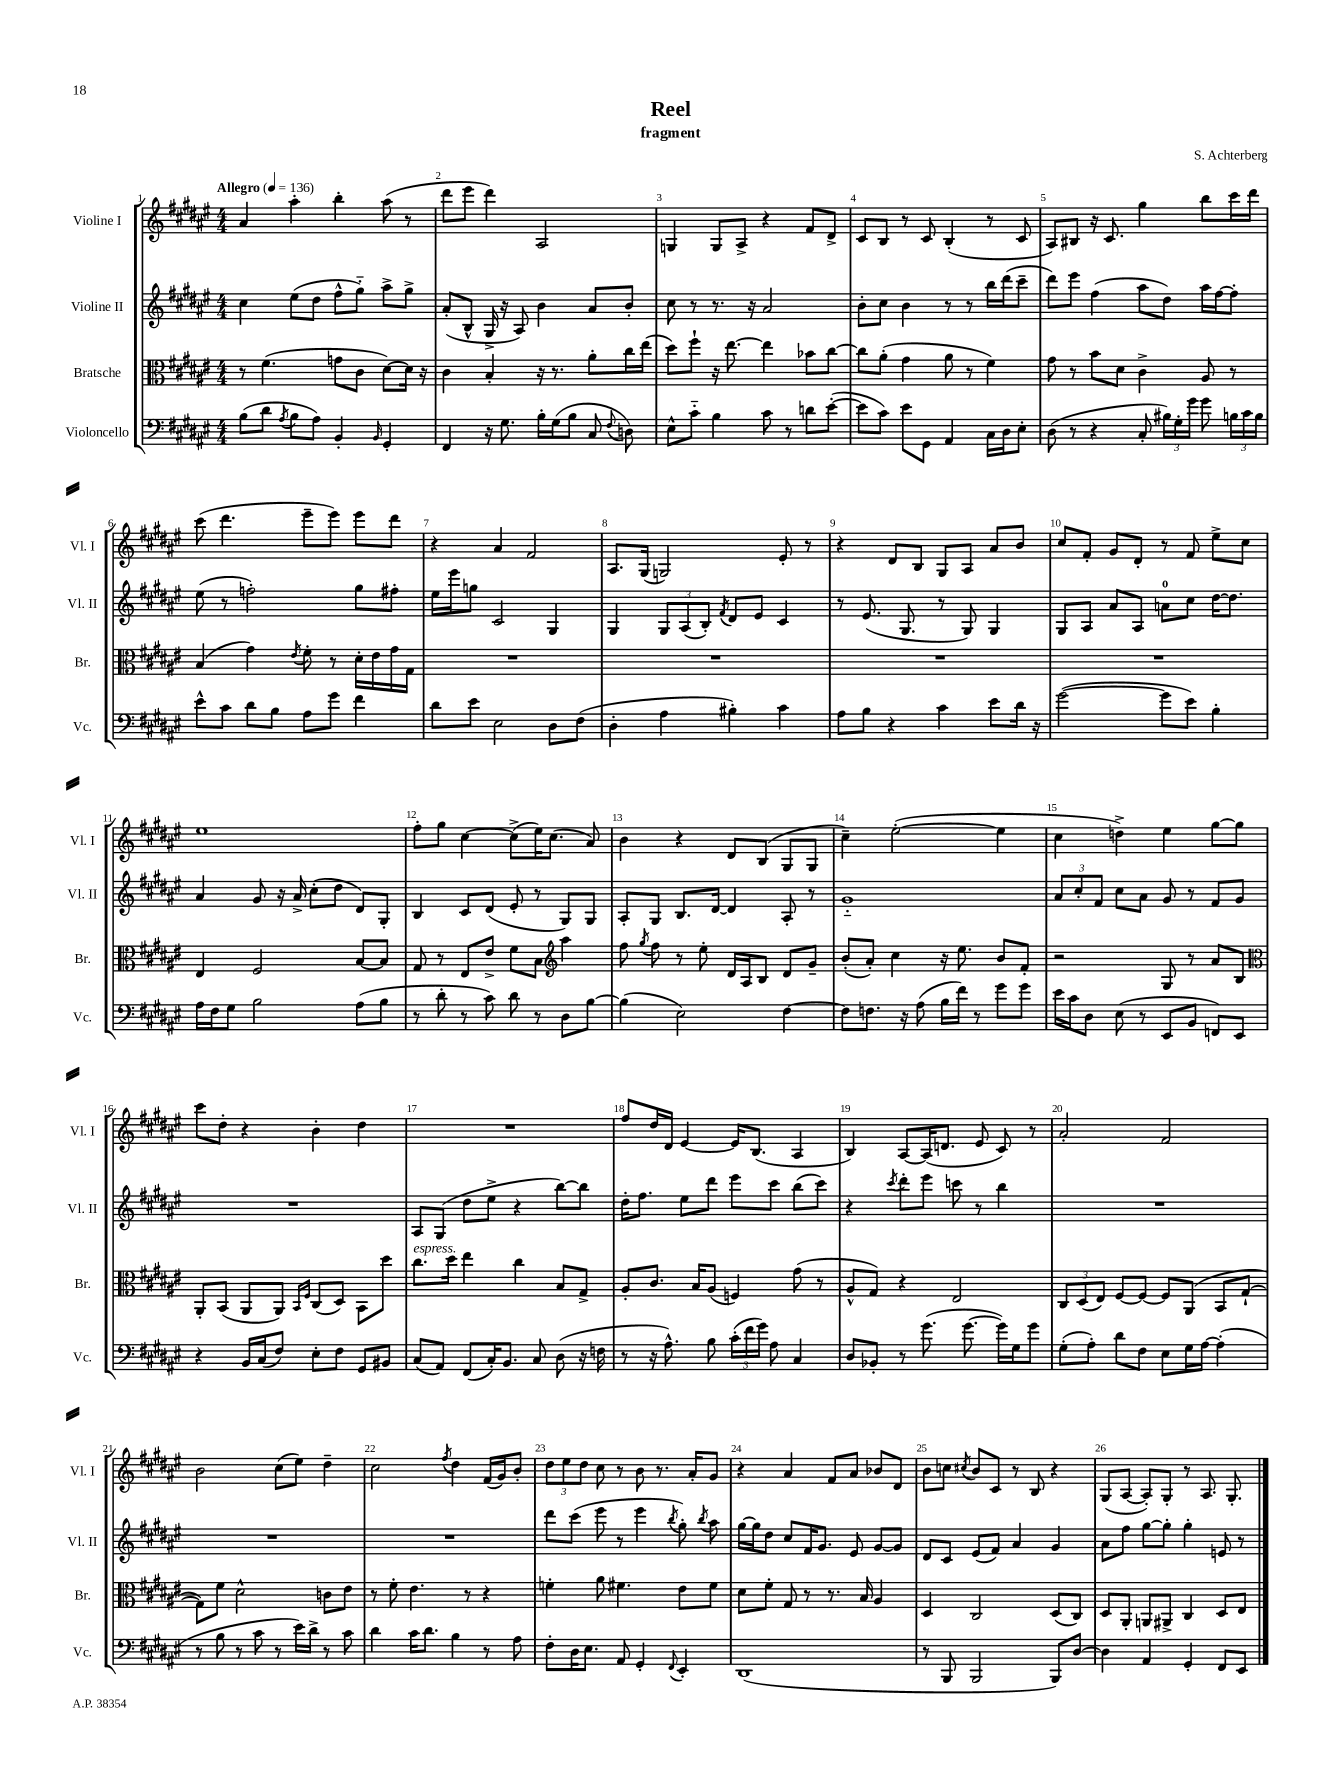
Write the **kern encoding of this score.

**kern	**kern	**kern	**kern
*part4	*part3	*part2	*part1
*staff4	*staff3	*staff2	*staff1
*I"Violoncello	*I"Bratsche	*I"Violine II	*I"Violine I
*I'Vc.	*I'Br.	*I'Vl. II	*I'Vl. I
*clefF4	*clefC3	*clefG2	*clefG2
*k[f#c#g#d#a#e#]	*k[f#c#g#d#a#e#]	*k[f#c#g#d#a#e#]	*k[f#c#g#d#a#e#]
*M4/4	*M4/4	*M4/4	*M4/4
*MM136	*MM136	*MM136	*MM136
=1	=1	=1	=1
!	!	!	!LO:TX:a:B:t=Allegro
(8B\L	8r	4cc#\	4a#/
8d#\J	(4.f#\	.	.
8qA#/	.	.	.
8B\L	.	(8ee#\L	4aa#'\
8A#\J)	.	8dd#\J	.
4BB'/	8gn\L	8ff#^^\L	4bb'\
.	8c#\J	8gg#\J)	.
16qqBB/	.	.	.
4GG#'/	[8d#\L)	8aa#^\L	(8aa#\
.	16d#\Jk]	8gg#^\J	8r
.	16r	.	.
=2	=2	=2	=2
4FF#/	4c#\	(8a#'/L	8ddd#\L
.	.	8B^^/J	8eee#\J
16r	4B'/	16G#^/	4ddd#\)
8.G#\	.	16r	.
.	.	8A#/)	.
16B'\LL	16r	4b\	2A#/
(16G#\J	8.r	.	.
8B\J	.	.	.
8C#/	8a#'\L	8a#/L	.
8qqF#/	.	.	.
8Dn\)	16cc#\L	8b'/J	.
.	(16ee#\JJ	.	.
=3	=3	=3	=3
8E#^^\L	8dd#\L)	8cc#\	4Gn/
8c#\J	8ff#`\J	8r	.
4B\	16r	8.r	8G/L
.	[8.ee#\	.	.
.	.	.	8A#^/J
.	.	16r	.
8c#\	4ee#\]	2a#/	4r
8r	.	.	.
8dn\L	8b-X\L	.	8f#/L
([8e#'\J	[8cc#\J	.	8d#^/J
=4	=4	=4	=4
8e#\L]	8cc#\L]	8b'\L	8c#/L
8c#\J)	(8a#'\J	8cc#\J	8B/J
8e#\L	4g#\	4b\	8r
8GG#\J	.	.	8c#/
4AA#/	8a#\	8r	(4B'/
.	8r	8r	.
16C#\LL	4f#\)	16bb\LL	8r
16D#\J	.	(16ddd#\J	.
8E#'\J	.	8ccc#~\J	8c#/
=5	=5	=5	=5
(8D#\	8g#\	8ddd#\L)	8A#/L)
8r	8r	8eee#\J	8B#X/J
4r	8b\L	(4ff#\	16r
.	.	.	8.c#/
.	8d#\J	.	.
8C#'/	4c#^\	8aa#\L	4gg#\
24B#X\LL)	.	8dd#\J)	.
24G#'\	.	.	.
24g#\JJ	.	.	.
8g#\	8A#/	16aa#\LL	8bb\L
.	.	[16ff#\J	.
24Bn\LL	8r	8ff#'\J]	16ccc#\L
24c#\	.	.	.
.	.	.	16ddd#\JJ
24B\JJ	.	.	.
!!LO:LB:g=z
=6	=6	=6	=6
8e#^^\L	(4B/	(8ee#\	(8ccc#\
8c#\J	.	8r	4.ddd#\
8d#\L	4g#\)	2ffn'\)	.
8B\J	.	.	.
.	8qe#/	.	.
8A#\L	8f#'\	.	8eee#~\L
8g#\J	8r	.	8eee#\J)
4f#\	16d#'\LL	8gg#\L	8eee#\L
.	16e#\	.	.
.	16g#\	8ff#X'\J	8ddd#\J
.	16G#\JJ	.	.
=7	=7	=7	=7
8d#\L	1r	16ee#\LL	4r
.	.	16eee#\J	.
8e#\J	.	8ggn\J	.
2E#\	.	2c#/	4a#/
.	.	.	2f#/
8D#\L	.	4G#/	.
(8F#\J	.	.	.
=8	=8	=8	=8
4D#'\	1r	4G#/	8.A#/L
.	.	.	(16G#/Jk
4A#\	.	12G#/L	2Gn/)
.	.	(12A#/	.
.	.	12B'/J)	.
.	.	8qf#/	.
4B#X'\)	.	8d#/L	.
.	.	8e#/J	.
4c#\	.	4c#/	8e#'/
.	.	.	8r
=9	=9	=9	=9
8A#\L	1r	8r	4r
8B\J	.	(8.e#/	.
4r	.	.	8d#/L
.	.	8.G#/	.
.	.	.	8B/J
4c#\	.	8r	8G#/L
.	.	8G#/)	8A#/J
8e#\L	.	4G#/	8a#/L
16d#\Jk	.	.	8b/J
16r	.	.	.
=10	=10	=10	=10
([2g#\	1r	8G#/L	8cc#/L
.	.	8A#/J	8f#'/J
.	.	8a#/L	8g#/L
.	.	8A#/J	8d#'/J
8g#\L]	.	8an\L	8r
8e#\J)	.	8cc#\J	8f#/
4B'\	.	[16dd#\KL	8ee#^\L
.	.	8.dd#\J]	.
.	.	.	8cc#\J
!!LO:LB:g=z
=11	=11	=11	=11
16A#\LL	4E#/	4a#/	1ee#
16F#\J	.	.	.
8G#\J	.	.	.
2B\	2F#/	8g#/	.
.	.	16r	.
.	.	16a#^/	.
.	.	(8cc#'\L	.
.	.	8dd#\J	.
(8A#\L	[8B/L	8d#/L)	.
8B\J	8B/J]	8G#'/J	.
=12	=12	=12	=12
8r	8G#/	4B/	8ff#'\L
8d#'\	8r	.	8gg#\J
8r	8E#/L	8c#/L	[4cc#\
8c#\)	8e#^/J	(8d#/J	.
8d#\	8f#\L	8e#'/	(8cc#^\L]
8r	8B\J	8r	16ee#\K)
.	.	.	(8.cc#\J
*	*clefG2	*	*
8D#\L	4aa#\	8G#/L)	.
[8B\J	.	8G#/J	8a#/)
=13	=13	=13	=13
(4B\]	8ff#\	8A#'/L	4b\
.	8qgg#/	.	.
.	8ff#\	8G#/J	.
2E#\)	8r	8.B/L	4r
.	8ee#'\	.	.
.	.	[16d#/Jk	.
.	16d#/LL	4d#/]	8d#/L
.	16A#/J	.	.
.	8B/J	.	(8B/J
[4F#\	8d#/L	8A#'/	8G#/L
.	8g#~/J	8r	8G#/J
=14	=14	=14	=14
8F#\L]	(8b'/L	1g#	4cc#~\)
8.Fn\J	8a#'/J)	.	.
.	4cc#\	.	([2ee#'\
16r	.	.	.
(8A#\	.	.	.
16B\LL	16r	.	.
16f#\JJ)	8.ee#\	.	.
8r	.	.	.
8g#\L	8b/L	.	4ee#\]
8g#\J	8f#'/J	.	.
=15	=15	=15	=15
16e#\LL	2r	12a#/L	4cc#\
16c#\J	.	.	.
.	.	12cc#'/	.
8D#\J	.	.	.
.	.	12f#/J	.
(8E#\	.	8cc#\L	4ddn^\)
8r	.	8a#\J	.
8EE#/L	8G#/	8g#/	4ee#\
8BB/J	8r	8r	.
8FFn/L)	8a#/L	8f#/L	[8gg#\L
8EE#/J	8B/J	8g#/J	8gg#\J]
!!LO:LB:g=z
=16	=16	=16	=16
*	*clefC3	*	*
4r	8AA#'/L	1r	8ccc#\L
.	(8BB/J	.	8dd#'\J
16BB/LL	8AA#/L	.	4r
(16C#/J	.	.	.
8F#/J)	8AA#/J)	.	.
.	16qqBB/LL	.	.
.	16qqF#/JJ	.	.
8E#'\L	(8C#/L	.	4b'\
8F#\J	8D#/J)	.	.
8GG#/L	8BB\L	.	4dd#\
8BB#X/J	8dd#\J	.	.
=17	=17	=17	=17
!	!LO:TX:a:i:t=espress.	!	!
(8C#/L	8.cc#\L	8A#/L	1r
8AA#/J)	.	(8G#/J	.
.	16dd#\Jk	.	.
(8FF#/L	4ee#\	8dd#\L	.
16C#'/K)	.	8ee#^\J	.
8.BB/J	.	.	.
.	4cc#\	4r	.
8C#/	.	.	.
(8D#\	8B/L	[8bb\L)	.
16r	8G#^/J	8bb\J]	.
16Fn\	.	.	.
=18	=18	=18	=18
8r	8A#'/L	16dd#'\KL	8ff#/L
.	.	8.ff#\J	.
16r	8.c#/J	.	16dd#/L
8.A#^^\)	.	.	16d#/JJ
.	.	8ee#\L	[4e#/
.	16B/KL	.	.
8B\	(8A#/J	8ddd#\J	.
(24c#'\LL	4Fn/)	8eee#\L	16e#/KL]
24f#\	.	.	.
.	.	.	(8.B/J
24g#\JJ)	.	.	.
8A#\	.	8ccc#\J	.
4C#/	(8g#\	(8bb\L	4A#/
.	8r	8ccc#\J)	.
=19	=19	=19	=19
8D#/L	8A#^^/L	4r	4B/)
8BB-X'/J	8G#/J)	.	.
.	.	8qccc#/	.
8r	4r	8ddd#'\L	[8A#/L
(8.g#\	.	8eee#\J	(16A#/K]
.	.	.	8.dn/J
.	2E#/	8cccn\	.
[8.g#\	.	.	.
.	.	8r	8e#/
16g#\LL])	.	4bb\	8c#/)
16G#\J	.	.	.
8g#\J	.	.	8r
=20	=20	=20	=20
(8G#'\L	12C#/L	1r	2a#'/
.	(12D#/	.	.
8A#'\J)	.	.	.
.	12E#/J)	.	.
8d#\L	[8F#/L	.	.
8F#\J	8F#/J_	.	.
8E#\L	8F#/L]	.	2f#/
16G#\L	(8AA#/J	.	.
[16A#\JJ	.	.	.
(4A#'\]	8BB/L	.	.
.	[8G#`/J	.	.
!!LO:LB:g=z
=21	=21	=21	=21
8r	8G#\L])	1r	2b\
8B\	8f#\J	.	.
8r	2d#^^\	.	.
8c#\	.	.	.
8r	.	.	(8cc#\L
16e#\LL)	.	.	8ee#\J)
16d#^\JJ	.	.	.
8r	8cn\L	.	4dd#~\
8c#\	8e#\J	.	.
=22	=22	=22	=22
4d#\	8r	1r	2cc#\
.	8f#'\	.	.
16c#\KL	4.e#\	.	.
8.d#\J	.	.	.
.	.	.	8qff#/
4B\	.	.	4dd#\
.	8r	.	.
8r	4r	.	(16f#/LL
.	.	.	16g#/J)
8A#\	.	.	8b'/J
=23	=23	=23	=23
8F#'\L	4fn'\	8ddd#\L	12dd#\L
.	.	.	12ee#\
16D#\K	.	(8ccc#\J	.
.	.	.	12dd#\J
8.E#\J	.	.	.
.	8a#\	8eee#\	8cc#\
8AA#/	4.f#X\	8r	8r
4GG#'/	.	4eee#\	8b\
.	.	.	8.r
8qqFF#/	.	8qbb/	.
4EE#'/	8e#\L	8gg#'\)	.
.	.	.	16a#'/KL
.	.	8qbb/	.
.	8f#\J	8aa#\	8g#/J
=24	=24	=24	=24
(1DD#	8d#\L	[16gg#\LL	4r
.	.	16gg#\J]	.
.	8f#'\J	8dd#\J	.
.	8G#/	8cc#/L	4a#/
.	8r	16f#/K	.
.	.	8.g#/J	.
.	8.r	.	8f#/L
.	.	8e#/	8a#/J
.	16B/	.	.
.	4A#/	[8g#/L	8b-X/L
.	.	8g#/J]	8d#/J
=25	=25	=25	=25
8r	4D#/	8d#/L	8b\L
8BBB/	.	8c#/J	8ccn\J
.	.	.	8qcc#X/
2BBB/	2C#/	(8e#/L	8b/L
.	.	8f#/J)	8c#/J
.	.	4a#/	8r
.	.	.	8B/
8BBB/L)	(8D#/L	4g#/	4r
[8D#/J	8C#/J)	.	.
=26	=26	=26	=26
4D#\]	8D#/L	8a#\L	(8G#/L
.	8AA#'/J	8ff#\J	[8A#/J
4AA#/	8AAn/L	[8gg#\L	8A#'/L])
.	8AA#X^/J	8gg#'\J]	8G#'/J
4GG#'/	4C#/	4gg#'\	8r
.	.	.	8.A#/
8FF#/L	8D#/L	8en/	.
.	.	.	8.G#'/
8EE#/J	8E#/J	8r	.
==	==	==	==
*-	*-	*-	*-
